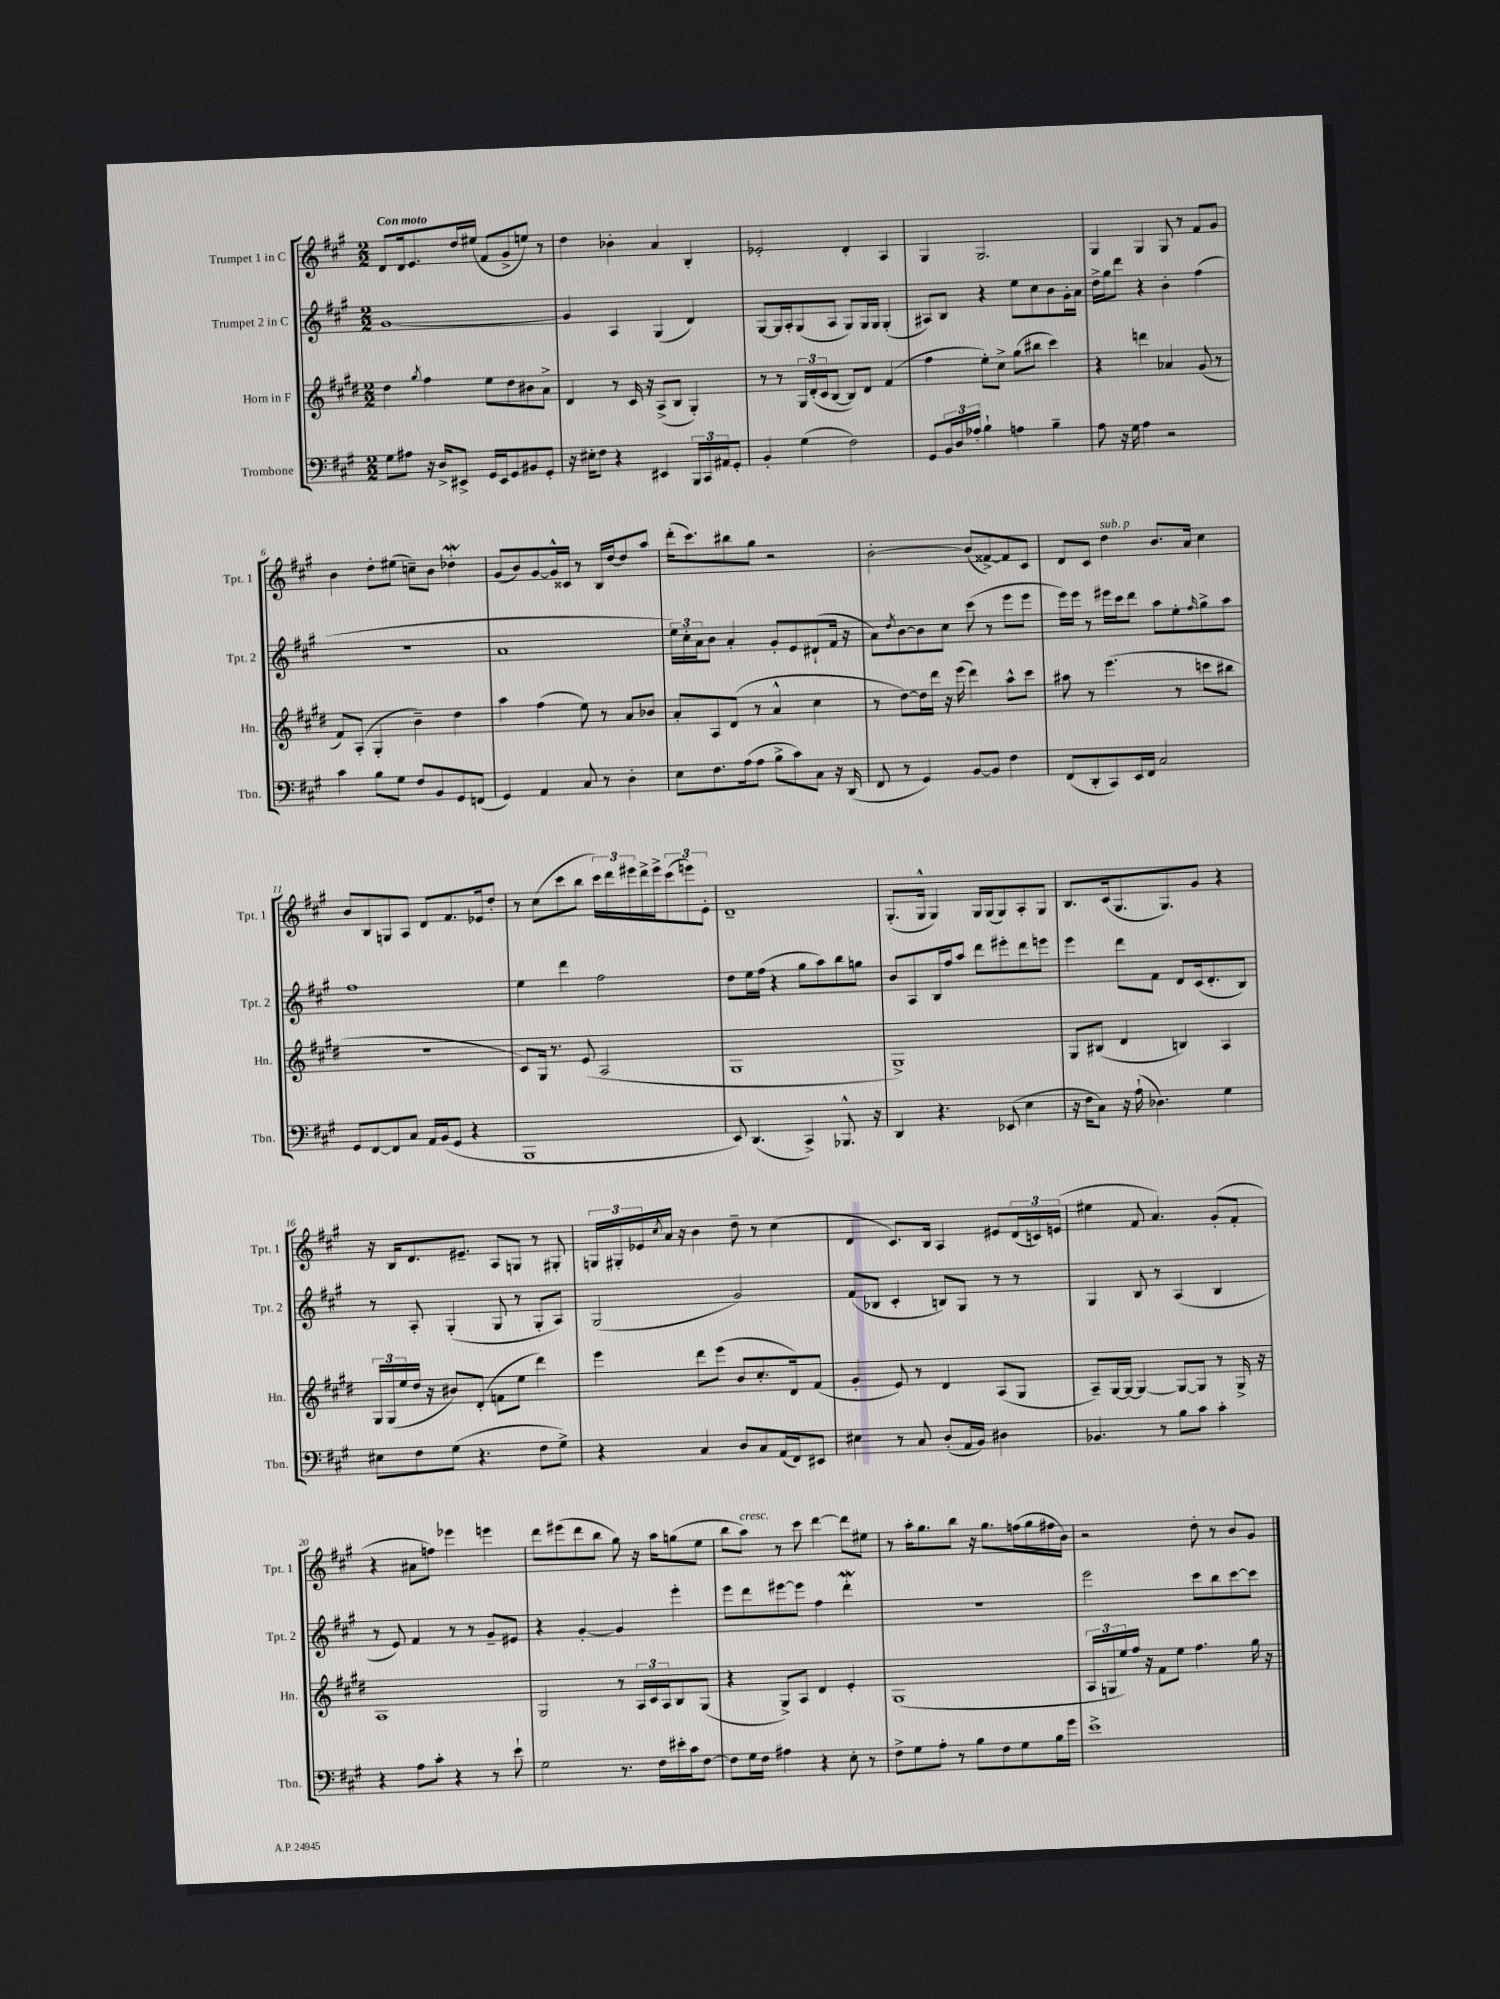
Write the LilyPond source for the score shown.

<<
\new StaffGroup <<
\new Staff = "s0" \with { instrumentName = "Trumpet 1 in C" shortInstrumentName = "Tpt. 1" } {
    \clef treble \key a \major \numericTimeSignature \time 2/2 \tempo "Con moto"
    d'8 d'16 e'8. d''16 eis''16( fis'8 gis'8-> e''8) r8 |
    d''4 bes'4-. a'4 b4-. |
    ees'2-. d'4-. a4 |
    gis4 gis2. |
    gis4 gis4 gis8 r8 fis'8 gis'8 |
    b'4 d''8-. eis''8( c''8--) b'8 des''4-.\mordent |
    gis'8( b'8) gis'8~ gis'16-^ cisis'16 r8 b16 d''16~ d''8 a''8 |
    d'''16-.( cis'''8.) bis''8 gis''8 r2 |
    b'2~-. b'8( fisis'8~->) fisis'8 cis'8 |
    d'8 cis'8 d''4^\markup { \italic "sub. p" } b'8. a'16 cis''4 |
    b'8 b8 g8 a8 d'8 fis'8. ees'16 d''8-. |
    r8 cis''8( cis'''8 b''8 \tuplet 3/2 { cis'''16) d'''16 eis'''16 } d'''16-> eis'''16-> \tuplet 3/2 { cis'''8( e'''8) e'8-. } |
    d'1-- |
    gis8.-.( gis16-^ gis4) gis16 gis16( gis8) a8-. gis8 |
    b8. cis'16( gis8. gis8.) gis'8 r4 |
    r16 b16 d'8. eis'8.-- a8 g8 r8 gis8-. |
    \tuplet 3/2 { g16 gis16-. ees'16 } \acciaccatura { cis''8 } a'16 r16 b'4 d''8-- r8 cis''4( |
    d'4 cis'8.) b16 a4 eis'8 \tuplet 3/2 { d'16( c'16) e'16( } |
    eis''4 fis'8 a'4.) gis'8-.( fis'8-. |
    r4 ais'8 f''8) ees'''4 e'''4 |
    d'''8 eis'''8( d'''8 b''8 gis''8) r16 a''16 g''8( e''8 |
    b''8 a''8^\markup { \italic "cresc." }) r8 cis'''8 d'''4~ d'''8 eis''8 |
    r8 a''16-. gis''8. b''8 r16 gis''8. f''16( gis''16 fis''16 b'16) |
    r2 d''8-. r8 b'8 gis'8 \bar "|." |
}
\new Staff = "s1" \with { instrumentName = "Trumpet 2 in C" shortInstrumentName = "Tpt. 2" } {
    \clef treble \key a \major \numericTimeSignature \time 2/2
    gis'1~ |
    gis'4 a4 gis4( d'4) |
    gis8~ gis16 a16-. gis8( a8 gis8) gis16 gis16 gis4-.( |
    ais8) b8 r4 e''8 cis''8 b'8 gis'16-. a'16 |
    d''16-> gis''16 d'''8 r4 b'4-. fis''4( |
    r1 |
    a'1 |
    \tuplet 3/2 { e''16) cis''16-. a'16 } b'8 a'4-. gis'8-. e'8 dis'8-!( fis'16 r16 |
    a'8) \acciaccatura { d''8 } b'8~ b'8 cis''8 cis'''8( r8 e'''8 e'''8 |
    e'''16) e'''16 r8 eis'''16 cis'''16 d'''8 a''8 e''8-. \grace { fis''16 } gis''8-> a''8 |
    fis''1 |
    e''4 d'''4 fis''2 |
    d''8 e''16 fis''16( r4 gis''8 a''8) b''8 g''8 |
    b'8 a8 b16 fis''16 a''8 d'''8 eis'''8-. d'''8 e'''8 |
    e'''4 d'''8 fis'8 d'8 cis'16( d'8.-. b8) |
    r8 a8-. gis4-.( gis8 r8 gis8-. a8) |
    gis2( gis'2) |
    fis'8( bes8 cis'4-. b8) gis8 r8 r8 |
    gis4 b8 r8 a4( b4 |
    r8 e'8) fis'4 r8 r8 gis'8-- eis'8 |
    r4 gis'4~-. gis'4 e'''4-. |
    e'''8 d'''8 eis'''8~ eis'''8 fis''4 d'''4-.\mordent |
    r1 |
    e'''2 cis'''8 b''8 cis'''8~ cis'''8 \bar "|." |
}
\new Staff = "s2" \with { instrumentName = "Horn in F" shortInstrumentName = "Hn." } {
    \clef treble \key e \major \numericTimeSignature \time 2/2
    dis''4 \acciaccatura { gis''8 } fis''4 e''8 dis''8 bis'8 a'8-> |
    dis'4 r8 cis'16 r16 a8->( b8 gis4-.) |
    r8 r8 \tuplet 3/2 { gis16 dis'16-.( cis'16 } b8~ b8) dis'8 fis'4( |
    fis''4 e''8-.) cis''8-> gis''8( bis''8 cis'''4) |
    r4 d'''4 aes'4 gis'8( r8 |
    fis'8) a8-.( gis4-. b'4--) dis''4 |
    a''4 fis''4( e''8) r8 a'8 bes'8 |
    a'8-. a8 dis'8( r8 a'4-^ cis''4 |
    r8 dis''8~) dis''16 dis'''16 r16 e'''16( dis'''4) a''8-^ cis'''8 |
    ais''8 r8 e'''4.( r8 c'''8 bis''8 |
    r1 |
    cis'8) gis16 r8. e'8( a2 |
    gis1 |
    gis1->) |
    gis8 bis8( dis'4 b4) a4 |
    \tuplet 3/2 { gis16 gis16( e''16 } dis''16 r16 bis'8) dis'8-.( f'8 e''8 dis'''4) |
    e'''4 dis'''8 e'''8( b'8 cis''8.-. dis'16) fis'8( |
    gis'4-. e'8) r8 dis'4 a8( gis8 |
    a8--) gis16~ gis16~ gis4~ gis8~ gis8 r8 gis16-> r16 |
    a1 |
    gis2 r8 \tuplet 3/2 { a16 cis'16 a16 } b8 gis8( |
    r4 gis8->) a8 dis'4 e'4-. |
    gis1( |
    \tuplet 3/2 { a16 g16 e''16) } fis''16 r16 fis'8 e''8 fis''4. gis''16 r16 \bar "|." |
}
\new Staff = "s3" \with { instrumentName = "Trombone" shortInstrumentName = "Tbn." } {
    \clef bass \key a \major \numericTimeSignature \time 2/2
    gis8 ais8 r16 d16-> eis,8-> gis,16 eis,16 gis,8 bis,8 gis,8-. |
    r16 eis16-. fis8 r4 eis,4 \tuplet 3/2 { b,,16 cis,16 ais,16 } gis,8-. |
    b,4-. gis4( fis2) |
    gis,8 \tuplet 3/2 { b,16 d16 aes16-. } b4-! a4 b4-- |
    a8 r16 gis16 a4 r2 |
    cis'4 b8 gis8 fis8 b,8 gis,8 f,8( |
    gis,4) a,4 cis8 r8 d4-. |
    e8 fis8. a16( a8 b8-> cis'8) cis8 r16 d,16( |
    fis,8 r8 gis,4) b,8~ b,8 fis4 |
    fis,8( d,8-. cis,8) e,16 fis,16 cis2 |
    gis,8 fis,8~ fis,8 cis8 a,16 b,16( gis,8 r4 |
    b,,1 |
    e,8) d,4.( cis,4->) bes,,8.-^ r16 |
    d,4 r4. ees,8( e4 |
    r16 fis16 cis8) r16 a16-!( des4.) gis4 |
    eis8 fis8 gis8( r4. fis8 gis8->) |
    r4 cis4 d8 cis8 a,16( fis,16) eis,8 |
    eis4 r8 cis8 d8-.( a,16 b,16) dis4 |
    bes,4. r8 b8 cis'8 cis'4-. |
    r4 a8 cis'8-. r4 r8 e'8-! |
    gis2 r8. fis16 eis'16-. cis'16 fis8~ |
    fis8 gis16 fis16 ais4 r4 e8-. r8 |
    fis8-> gis8 a8-. r8 b8 fis8 gis8 b16 gis'16 |
    e'1-> \bar "|." |
}
>>
>>
